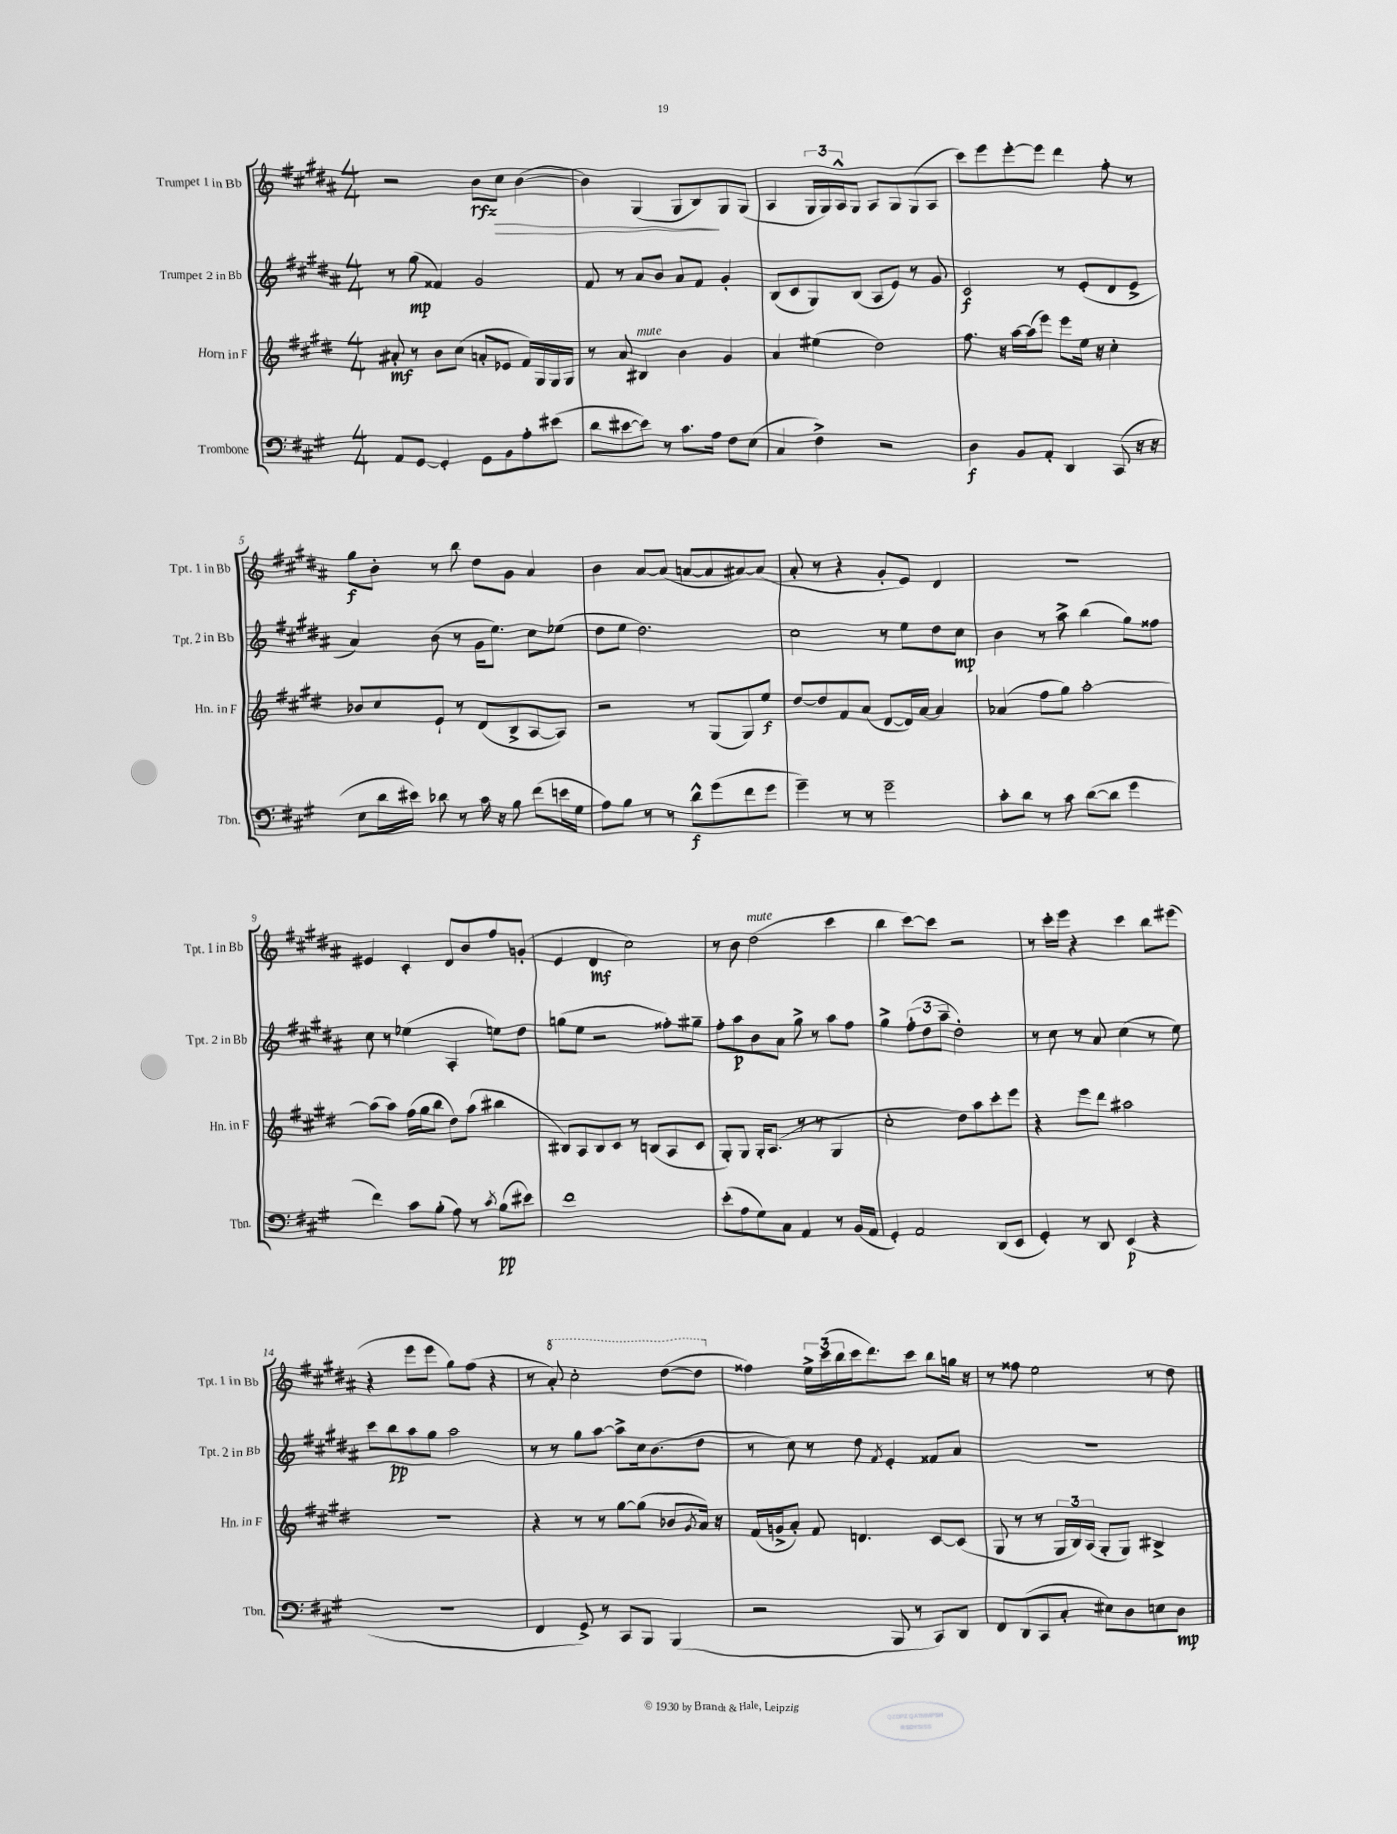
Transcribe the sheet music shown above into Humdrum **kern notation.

**kern	**kern	**kern	**kern
*staff4	*staff3	*staff2	*staff1
*clefF4	*clefG2	*clefG2	*clefG2
*k[f#c#g#]	*k[f#c#g#d#]	*k[f#c#g#d#a#]	*k[f#c#g#d#a#]
*M4/4	*M4/4	*M4/4	*M4/4
8AA	8a#'	8r	2r
[8GG#	8r	(8gg#	.
4GG#']	8b	4f##)	.
.	(8cc#	.	.
8GG#	8a'	2g#	8b
8BB	8e-	.	8cc#
8A'	16f#)	.	([4b
.	16G#	.	.
(8e#	16G#	.	.
.	16G#	.	.
=	=	=	=
8d	8r	8f#	4b])
[8e#	8a	8r	.
8e#])	4B#	8a#	(4G#
8r	.	8b	.
8.c#	4b	8a#	8G#
.	.	8f#	8B)
16A	.	.	.
8F#	4g#	4g#'	8G#
(8E	.	.	(8G#
=	=	=	=
4C#	4a	(8B	4A#
.	.	8c#	.
4F#^)	(4ee#	8G#)	24G#
.	.	.	24G#)
.	.	.	24A#^^
.	.	(8B	8G#
2r	2dd#)	8A#	8A#
.	.	8e)	8G#
.	.	8r	(8G#
.	.	8g#	8A#
=	=	=	=
4D	8.ff#	2c#	8ccc#)
.	.	.	8eee
.	16r	.	.
8BB	[16aa	.	[8eee'
.	(16aa]	.	.
8AA'	8eee)	.	8eee]
4DD	8eee	8r	4ddd#
.	16ee	(8e'	.
.	16r	.	.
(8CC#	4cc#'	8d#	8ff#'
16r	.	8e^	8r
16r	.	.	.
=	=	=	=
8E	8b-	4a#)	8gg#
16d	8cc#	.	8b'
16e#)	.	.	.
8d-	8e`	(8b	8r
8r	8r	8r	8bb
16c#	(8d#	16g#	8dd#
16r	.	8.ee)	.
8B	8B^	.	8g#
(8f#	[8A	8cc#	4a#
16e	8A])	(8ee-	.
16G#	.	.	.
=	=	=	=
8A)	2r	8dd#	4b
8B	.	8ee	.
8r	.	2.dd#)	[8a#
8r	.	.	(8a#]
8d^^	8r	.	[8a
(8g#	(8G#	.	8a]
8f#	8G#)	.	[8a#)
8g#	8ee	.	(8a#]
=	=	=	=
4g#~)	[8dd#	2cc#	8a#'
.	8dd#]	.	8r
8r	8f#	.	4r
8r	(8a	.	.
2g#~	[8d#	8r	8g#'
.	16d#])	8ee	8e)
.	[16a	.	.
.	4a]	8dd#	4d#
.	.	8cc#	.
=	=	=	=
8c#'	(4a-	4b	1r
8d	.	.	.
8r	8ff#	8r	.
8c#	8gg#)	8aa#^	.
([8d	[2aa'	(4bb	.
8d]	.	.	.
4g#	.	8gg#)	.
.	.	8ff##	.
=	=	=	=
4f#)	(8aa]	8cc#	4e#
.	8aa)	8r	.
8c#	(16ff#	(4ee-	4c#'
.	16gg#	.	.
(8B'	8bb	.	.
8A)	8dd#)	4A#'	8d#
8r	(8aa	.	8b
8qc#	.	.	.
(8B	4bb#	8ee)	8ff#
8e#)	.	8dd#	(8g'
=	=	=	=
1f#	8B#)	(8gg	4e
.	8A	8ee	.
.	8B#	2r	4d#
.	8c#	.	.
.	8r	.	2cc#)
.	(8B	.	.
.	8A	8ff##')	.
.	8c#	8gg#~	.
=	=	=	=
(8e'	8G#')	8ff#'	8r
8A	8G#	8aa#	8b
8G#)	16G#'	8b	(2dd#
.	(8.A	.	.
8C#	.	8a#	.
4AA	8r	8gg#^	.
.	8r	8r	.
8r	4G#	8aa#	4ccc#
(16BB	.	8ff#	.
16AA	.	.	.
=	=	=	=
4GG#')	2cc#'	4gg#^	4bb
2AA	.	(12ff#'	[8ccc#)
.	.	12dd#	.
.	.	.	8ccc#]
.	.	12aa#~	.
.	8dd#)	2dd#')	2r
.	8aa	.	.
(8DD	8ccc#'	.	.
8EE	8eee	.	.
=	=	=	=
4GG#')	4r	8r	8r
.	.	8cc#	16ccc#'
.	.	.	16eee
8r	8eee	8r	4r
8DD	8ddd#	8a#	.
(4EE	2aa#	(4cc#	4ccc#
4r	.	8r	8bb
.	.	8ee)	(8eee#
=	=	=	=
1r	1r	8ccc#	4r
.	.	8bb	.
.	.	8aa#	8eee
.	.	8gg#	8eee
.	.	2aa#	8gg#)
.	.	.	(8ff#
.	.	.	4r
=	=	=	=
4FF#	4r	8r	8r
.	.	8r	8aa#')
8GG#^)	8r	8gg#	2ccc#'
8r	8r	[8aa#	.
8CC#	[8gg#	8aa#^]	.
8BBB	(8gg#]	16cc#	.
.	.	(8.b	.
(4BBB	8b-	.	([8ddd#
.	8qg#	.	.
.	16a)	8dd#	8ddd#]
.	16r	.	.
=	=	=	=
2r	(16f#	8r	4ff##)
.	16g^	.	.
.	8a')	8cc#)	.
.	8f#	8r	24ee^
.	.	.	(24ccc#
.	.	.	24bb
.	4.d	8dd#	16ccc#
.	.	.	8.ddd#)
.	.	8qf#	.
8BBB	.	4e'	.
8r	.	.	8ccc#
8CC#)	[8c#	8f##	8bb
8DD	(8c#]	8a#	16gg
.	.	.	16r
=	=	=	=
8FF#	8G#	1r	8r
(8DD	8r	.	8ff##
8CC#	8r	.	2ee
8C#'	24G#	.	.
.	24B)	.	.
.	(24A	.	.
8E#)	8G#'	.	.
8D	8G#)	.	.
8E	4B#^	.	8r
8D	.	.	8dd#
==	==	==	==
*-	*-	*-	*-
